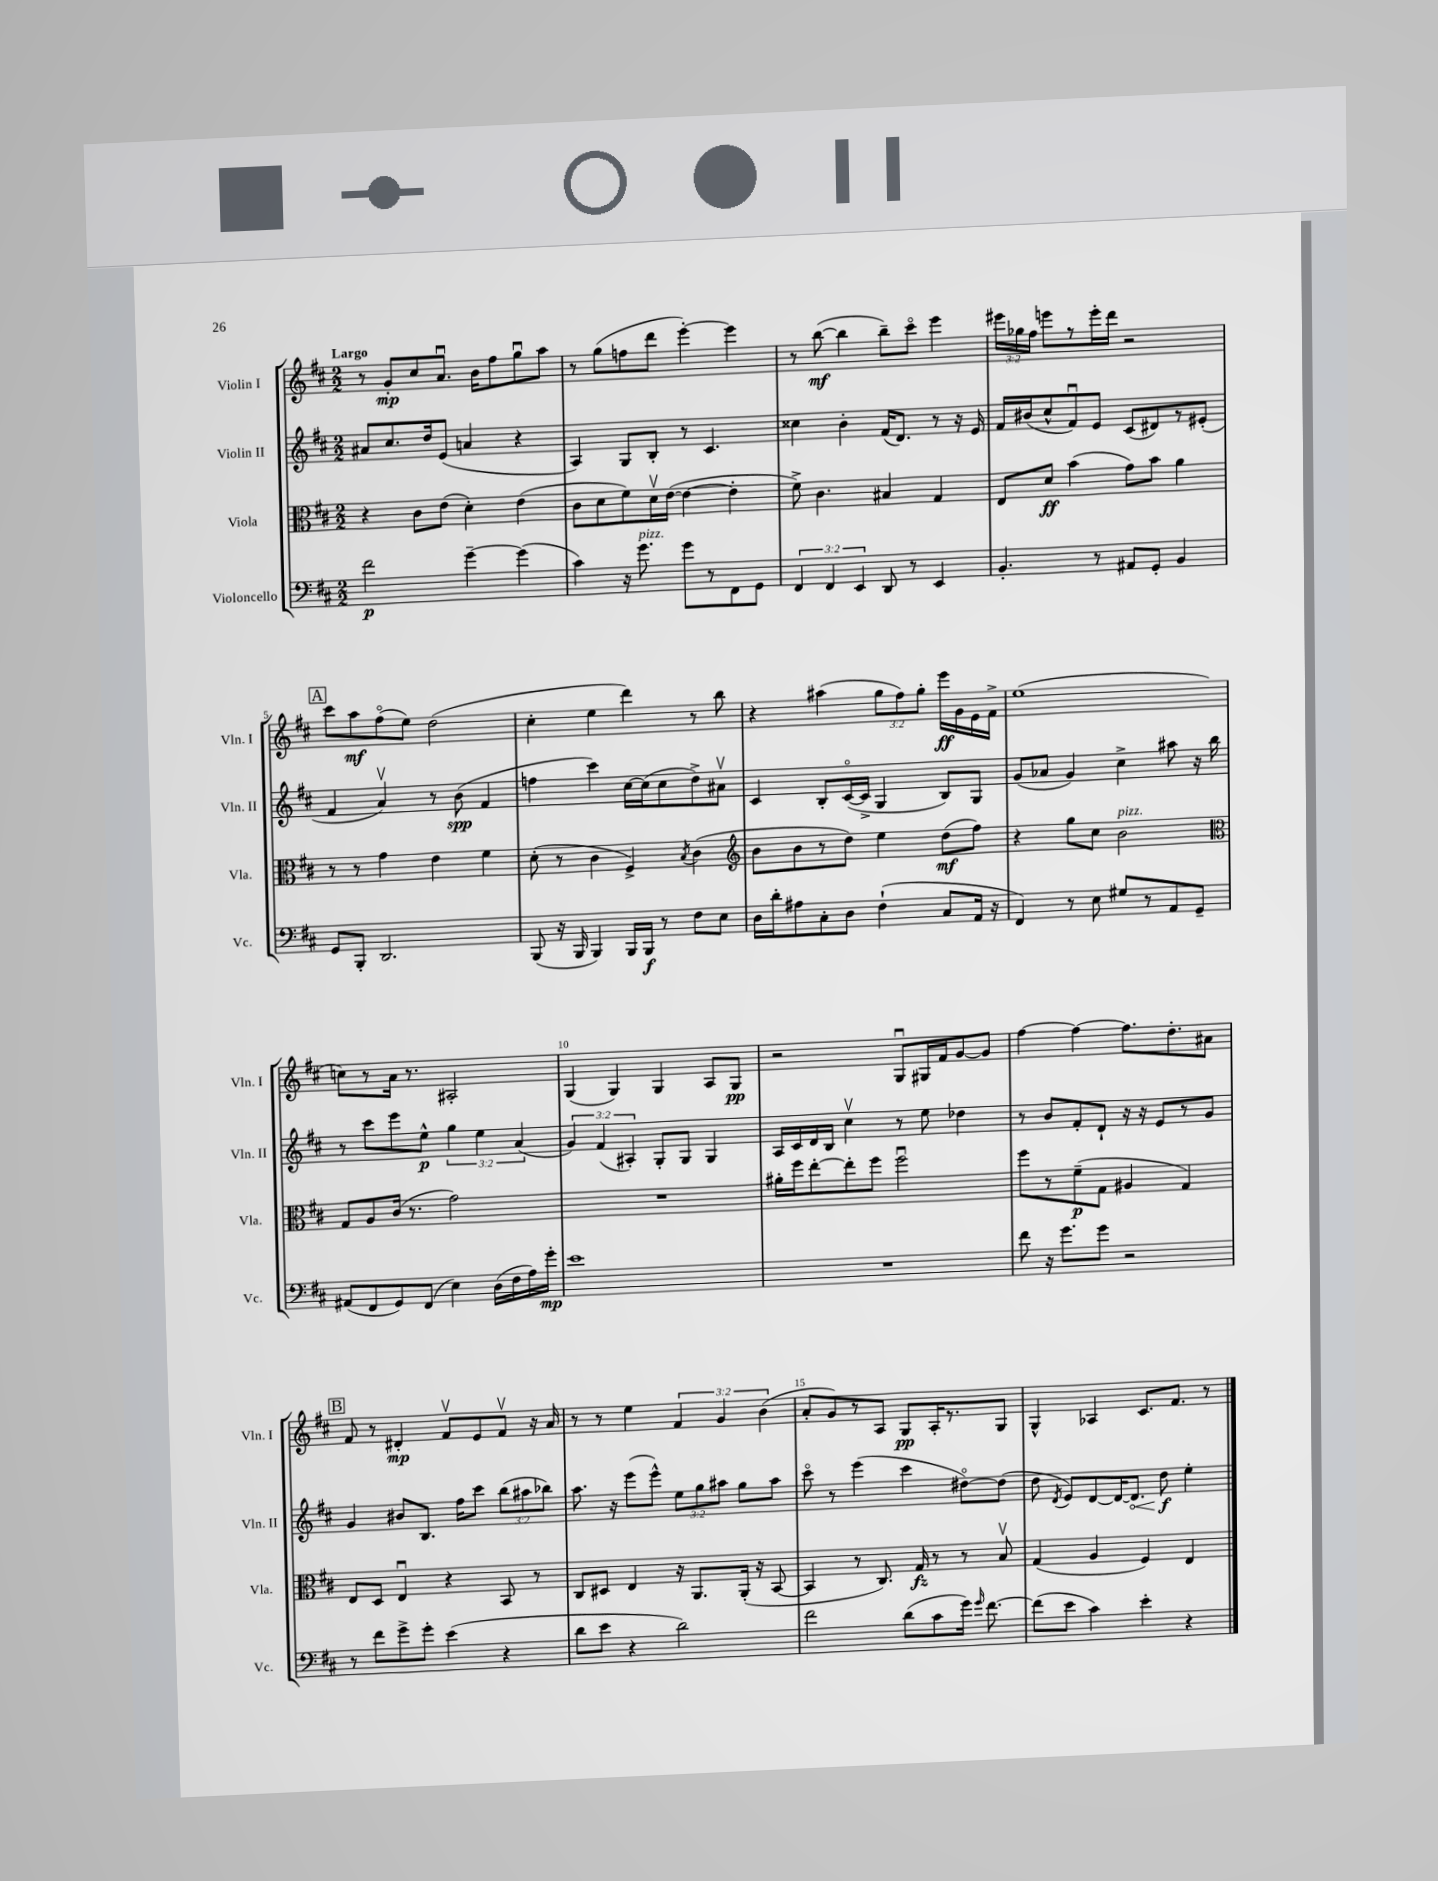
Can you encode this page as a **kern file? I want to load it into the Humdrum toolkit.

**kern	**dynam	**kern	**dynam	**kern	**dynam	**kern	**dynam
*part4	*part4	*part3	*part3	*part2	*part2	*part1	*part1
*staff4	*staff4	*staff3	*staff3	*staff2	*staff2	*staff1	*staff1
*I"Violoncello	*	*I"Viola	*	*I"Violin II	*	*I"Violin I	*
*I'Vc.	*	*I'Vla.	*	*I'Vln. II	*	*I'Vln. I	*
*clefF4	*	*clefC3	*	*clefG2	*	*clefG2	*
*k[f#c#]	*	*k[f#c#]	*	*k[f#c#]	*	*k[f#c#]	*
*M2/2	*	*M2/2	*	*M2/2	*	*M2/2	*
=1	=1	=1	=1	=1	=1	=1	=1
!	!	!	!	!	!	!LO:TX:a:B:t=Largo	!
2f#\	p	4r	.	8a#X/L	.	8r	.
.	.	.	.	8.cc#/	.	8g'/L	mp
.	.	8c#\L	.	.	.	8cc#/	.
.	.	.	.	16dd/k	.	.	.
.	.	(8e\J	.	(8e/J	.	8.au/J	.
[4g~\	.	4d'\)	.	4an/	.	.	.
.	.	.	.	.	.	16b\KL	.
.	.	.	.	.	.	8ff#\	.
(4g\]	.	(4e\	.	4r	.	8ggu\	.
.	.	.	.	.	.	8aa\J	.
=2	=2	=2	=2	=2	=2	=2	=2
4c#\)	.	8c#\L	.	4A/)	.	8r	.
.	.	8d\	.	.	.	(8gg\L	.
16r	.	8f#\)	.	8G/L	.	8ffn\	.
!LO:TX:a:i:t=pizz.	!	!	!	!	!	!	!
8.g\	.	.	.	.	.	.	.
.	.	16dv\L	.	8B'/J	.	8ddd\J	.
.	.	([16e\JJ	.	.	.	.	.
8g\L	.	4e\_	.	8r	.	[4eee'\)	.
8r	.	.	.	4.c#/	.	.	.
8FF#\	.	4e'\]	.	.	.	4eee\]	.
8GG\J	.	.	.	.	.	.	.
=3	=3	=3	=3	=3	=3	=3	=3
6FF#/	.	8f#^\)	.	4cc##X\	.	8r	.
.	.	4.c#\	.	.	.	([8bb\	mf
6FF#/	.	.	.	.	.	.	.
.	.	.	.	4b'\	.	4bb\]	.
6EE/	.	.	.	.	.	.	.
8DD/	.	4B#X/	.	(16f#/KL	.	8bb~\L)	.
.	.	.	.	8.d/J)	.	.	.
8r	.	.	.	.	.	8ccc#\J	.
4EE/	.	4G/	.	8r	.	4eee\	.
.	.	.	.	16r	.	.	.
.	.	.	.	16e/	.	.	.
=4	=4	=4	=4	=4	=4	=4	=4
4.BB'/	.	8E/L	.	16f#/LL	.	24eee#X\LL	.
.	.	.	.	.	.	24gg-X\	.
.	.	.	.	(16b#X/J	.	.	.
.	.	.	.	.	.	24ff#\JJ	.
.	.	8d/J	ff	8cc#^^/	.	8eeen\L	.
.	.	(4b\	.	8f#u/)	.	8r	.
8r	.	.	.	8e/J	.	16eee'\L	.
.	.	.	.	.	.	16ddd\JJ	.
8AA#X/L	.	8g\L)	.	(8c#/L	.	2r	.
8GG'/J	.	8b\J	.	8d#X/)	.	.	.
4BB/	.	4a\	.	8r	.	.	.
.	.	.	.	(8e#X'/J	.	.	.
!!LO:LB:g=z
!!LO:REH:place=s1:t=A
=5	=5	=5	=5	=5	=5	=5	=5
8GG/L	.	8r	.	4f#/	.	8ccc#\L	.
8BBB'/J	.	8r	.	.	.	8aa\	mf
2.DD/	.	4g\	.	4av/)	.	(8ff#\	.
.	.	.	.	.	.	8ee\J)	.
.	.	4e\	.	8r	.	(2dd\	.
.	.	.	.	(8b\	spp	.	.
.	.	4f#\	.	4f#/	.	.	.
=6	=6	=6	=6	=6	=6	=6	=6
(8BBB/	.	(8d'\	.	4ffn\	.	4cc#'\	.
16r	.	8r	.	.	.	.	.
16BBB/	.	.	.	.	.	.	.
4BBB/)	.	4c#\	.	4ccc#\)	.	4ee\	.
16BBB/LL	.	4F#^/)	.	[16cc#\LL	.	4ddd\)	.
16BBB/JJ	f	.	.	(16cc#\J]	.	.	.
8r	.	.	.	8cc#\	.	.	.
.	.	8qB/	.	.	.	.	.
8F#\L	.	(4c#\	.	8dd^\)	.	8r	.
8E\J	.	.	.	8a#Xv\J	.	8bb\	.
=7	=7	=7	=7	=7	=7	=7	=7
*	*	*clefG2	*	*	*	*	*
16D\LL	.	8b\L	.	4c#/	.	4r	.
16d'\J	.	.	.	.	.	.	.
8A#X\	.	8b\	.	.	.	.	.
8C#'\	.	8r	.	8B'/L	.	(4aa#X\	.
8D\J	.	8dd\J)	.	([16c#/L	.	.	.
.	.	.	.	16c#^/JJ]	.	.	.
(4F#`\	.	4ee\	.	4G/	.	12gg\L	.
.	.	.	.	.	.	12ff#\)	.
.	.	.	.	.	.	12gg'\J	.
8C#/L	.	(8dd\L	mf	8B/L)	.	16eee\LL	ff
.	.	.	.	.	.	16g\	.
16AA/Jk	.	8ff#\J)	.	8G/J	.	16e\	.
16r	.	.	.	.	.	16f#^\JJ	.
=8	=8	=8	=8	=8	=8	=8	=8
4FF#/)	.	4r	.	(8g/L	.	(1ee	.
.	.	.	.	8a-X/J	.	.	.
8r	.	8gg\L	.	4g/)	.	.	.
8E\	.	8cc#\J	.	.	.	.	.
!	!	!LO:TX:a:i:t=pizz.	!	!	!	!	!
8G#X/L	.	2b\	.	4cc#^\	.	.	.
8r	.	.	.	.	.	.	.
8AA/	.	.	.	8aa#X\	.	.	.
8GG~/J	.	.	.	16r	.	.	.
.	.	.	.	16bb\	.	.	.
!!LO:LB:g=z
=9	=9	=9	=9	=9	=9	=9	=9
*	*	*clefC3	*	*	*	*	*
(8AA#X/L	.	8G/L	.	8r	.	8ccn\L)	.
8FF#/	.	8A/	.	8ccc#\L	.	8r	.
8GG/)	.	(16c#/Jk	.	8eee\	.	16a\Jk	.
.	.	8.r	.	.	.	8.r	.
(8FF#/J	.	.	.	8ee^^\J	p	.	.
4E\)	.	2g\)	.	6gg\	.	2A#X'/	.
.	.	.	.	6ee\	.	.	.
(16D\LL	.	.	.	.	.	.	.
16F#\	.	.	.	.	.	.	.
.	.	.	.	(6a/	.	.	.
16A\)	.	.	.	.	.	.	.
16g'\JJ	mp	.	.	.	.	.	.
=10	=10	=10	=10	=10	=10	=10	=10
1e	.	1r	.	6g/)	.	(4G/	.
.	.	.	.	(6f#/	.	.	.
.	.	.	.	.	.	4G/)	.
.	.	.	.	6A#X'/)	.	.	.
.	.	.	.	8G'/L	.	4G/	.
.	.	.	.	8G/J	.	.	.
.	.	.	.	4G/	.	8A/L	.
.	.	.	.	.	.	8G/J	pp
=11	=11	=11	=11	=11	=11	=11	=11
1r	.	16a#X'\LL	.	16A/LL	.	2r	.
.	.	16ff#\J	.	16c#/	.	.	.
.	.	[8ee'\	.	16d/	.	.	.
.	.	.	.	16B/JJ	.	.	.
.	.	8ee'\]	.	4cc#v\	.	.	.
.	.	8ff#\J	.	.	.	.	.
.	.	2ff#u\	.	8r	.	8Gu/L	.
.	.	.	.	8ee\	.	16G#X/L	.
.	.	.	.	.	.	16f#/J	.
.	.	.	.	4dd-X\	.	[8g/	.
.	.	.	.	.	.	8g/J]	.
=12	=12	=12	=12	=12	=12	=12	=12
8f#\	.	8ff#\L	.	8r	.	[4ff#\	.
16r	.	8r	.	8b/L	.	.	.
8.g\L	.	.	.	.	.	.	.
.	.	(8f#~\	p	8f#'/	.	4ff#\_	.
8g\J	.	8G\J	.	8d`/J	.	.	.
2r	.	4A#X/	.	16r	.	8.ff#\L]	.
.	.	.	.	16r	.	.	.
.	.	.	.	8e/L	.	.	.
.	.	.	.	.	.	8.dd'\	.
.	.	4G/)	.	8r	.	.	.
.	.	.	.	8g/J	.	8a#X\J	.
!!LO:LB:g=z
!!LO:REH:place=s1:t=B
=13	=13	=13	=13	=13	=13	=13	=13
8r	.	8E/L	.	4g/	.	8f#/	.
8f#\L	.	8D/J	.	.	.	8r	.
8g^\	.	4Eu/	.	8b#X/L	.	4d#X'/	mp
8g'\J	.	.	.	8.B/J	.	.	.
(4e\	.	4r	.	.	.	8f#v/L	.
.	.	.	.	16ff#\KL	.	.	.
.	.	.	.	8ccc#\J	.	8e/	.
4r	.	8BB/	.	(12bb\L	.	8f#v/J	.
.	.	.	.	12aa#X\	.	.	.
.	.	8r	.	.	.	16r	.
.	.	.	.	12bb-X\J)	.	.	.
.	.	.	.	.	.	16a/	.
=14	=14	=14	=14	=14	=14	=14	=14
8d\L	.	8C#/L	.	8.aa\	.	8r	.
8e\J	.	8D#X/J	.	.	.	8r	.
.	.	.	.	16r	.	.	.
4r	.	4E/	.	(8eee\L	.	4ee\	.
.	.	.	.	8eee^^\J)	.	.	.
2d\)	.	16r	.	12ee\L	.	6f#/	.
.	.	8.AA/L	.	.	.	.	.
.	.	.	.	12gg\	.	.	.
.	.	.	.	12aa#X\J	.	6g/	.
.	.	(16AA'/Jk	.	8gg\L	.	.	.
.	.	16r	.	.	.	.	.
.	.	.	.	.	.	(6b\	.
.	.	[8BB/	.	8aa#\J	.	.	.
=15	=15	=15	=15	=15	=15	=15	=15
2f#\	.	4BB/]	.	8ccc#\	.	8a'/L	.
.	.	.	.	8r	.	8g/)	.
.	.	8r	.	(4eee\	.	8r	.
.	.	8.C#/)	.	.	.	8A/J	.
(8d\L	.	.	.	4ccc#\	.	8G/L	pp
.	.	16G/	fz	.	.	.	.
8c#\	.	8r	.	.	.	16A'/K	.
.	.	.	.	.	.	8.r	.
16g\Jk)	.	8r	.	[8dd#X\L)	.	.	.
16qqg/	.	.	.	.	.	.	.
[8.f#\	.	.	.	.	.	.	.
.	.	8Bv/	.	(8dd#\J]	.	8G/J	.
=16	=16	=16	=16	=16	=16	=16	=16
(8f#\L]	.	(4G/	.	8dd\	.	4G^^/	.
.	.	.	.	8qd/	.	.	.
8e\J	.	.	.	8e/L)	.	.	.
4c#\)	.	4A/	.	[8d/	.	4A-X/	.
.	.	.	.	16d/K_	.	.	.
!	!	!	!	!	!LO:HP:b	!	!
.	.	.	.	8.d/J]	<	.	.
4e'\	.	4F#/)	.	.	.	8.c#/L	.
.	.	.	.	8dd\	f	.	.
.	.	.	.	.	.	8.f#/J	.
4r	.	4E/	.	4ee'\	[	.	.
.	.	.	.	.	.	8r	.
==	==	==	==	==	==	==	==
*-	*-	*-	*-	*-	*-	*-	*-
